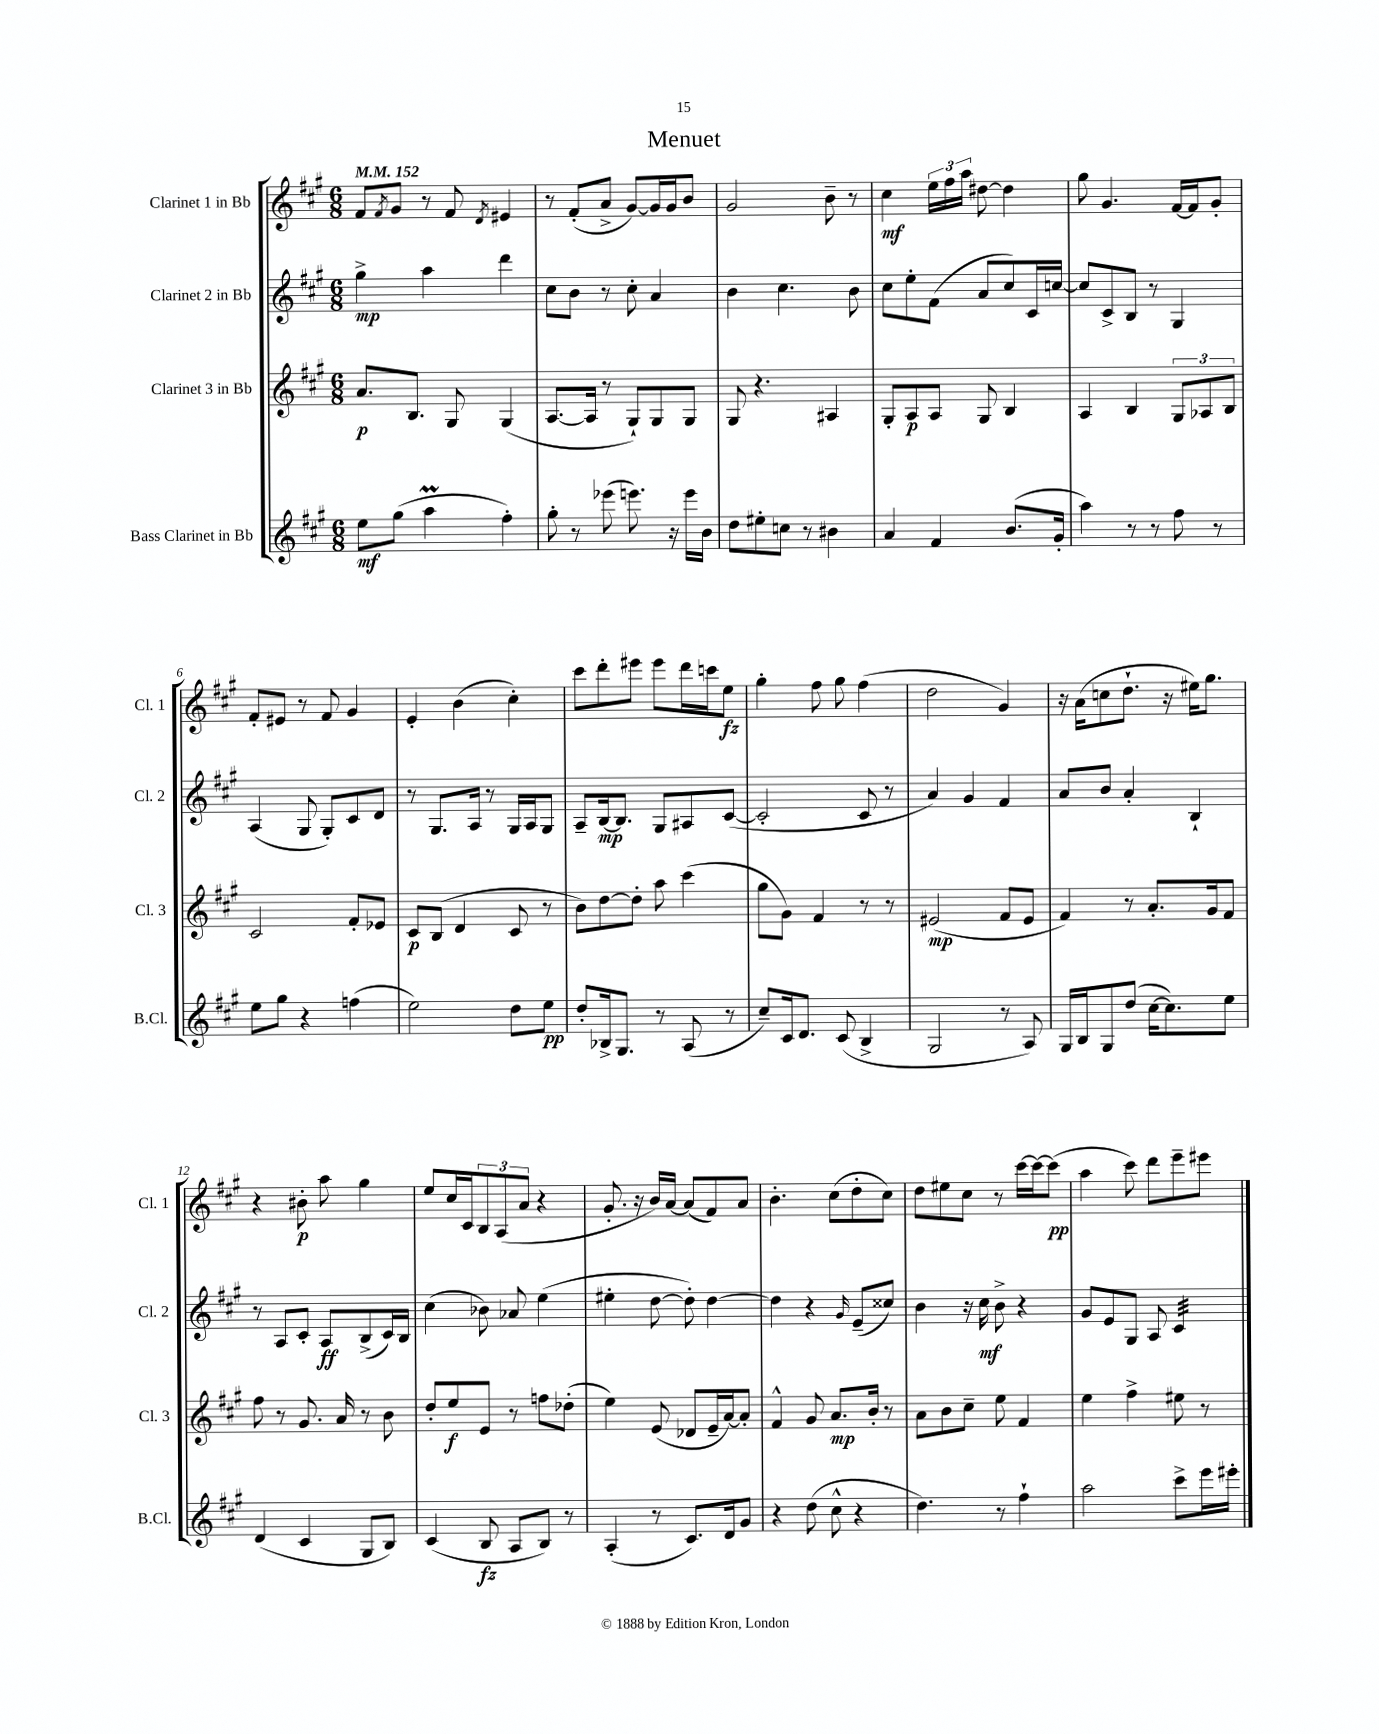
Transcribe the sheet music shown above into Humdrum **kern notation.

**kern	**dynam	**kern	**dynam	**kern	**dynam	**kern	**dynam
*part4	*part4	*part3	*part3	*part2	*part2	*part1	*part1
*staff4	*staff4	*staff3	*staff3	*staff2	*staff2	*staff1	*staff1
*I"Bass Clarinet in Bb	*	*I"Clarinet 3 in Bb	*	*I"Clarinet 2 in Bb	*	*I"Clarinet 1 in Bb	*
*I'B.Cl.	*	*I'Cl. 3	*	*I'Cl. 2	*	*I'Cl. 1	*
*clefG2	*	*clefG2	*	*clefG2	*	*clefG2	*
*k[f#c#g#]	*	*k[f#c#g#]	*	*k[f#c#g#]	*	*k[f#c#g#]	*
*M6/8	*	*M6/8	*	*M6/8	*	*M6/8	*
*MM152	*	*MM152	*	*MM152	*	*MM152	*
=1	=1	=1	=1	=1	=1	=1	=1
8ee\L	mf	8.a/L	p	4gg#^\	mp	8f#/L	.
.	.	.	.	.	.	8qf#/	.
(8gg#\J	.	.	.	.	.	8g#/J	.
.	.	8.B/J	.	.	.	.	.
4aaM\	.	.	.	4aa\	.	8r	.
.	.	8G#/	.	.	.	8f#/	.
.	.	.	.	.	.	8qd/	.
4ff#'\)	.	(4G#/	.	4ddd\	.	4e#X/	.
=2	=2	=2	=2	=2	=2	=2	=2
8gg#'\	.	[8.A/L	.	8cc#\L	.	8r	.
8r	.	.	.	8b\J	.	(8f#'/L	.
.	.	16A/Jk]	.	.	.	.	.
(8eee-X\	.	8r	.	8r	.	8a^/J	.
8.eeen\)	.	8G#`/L)	.	8cc#'\	.	[8g#/L)	.
.	.	8G#/	.	4a/	.	16g#/L]	.
16r	.	.	.	.	.	16g#/J	.
16eee\LL	.	8G#/J	.	.	.	8b/J	.
16b\JJ	.	.	.	.	.	.	.
=3	=3	=3	=3	=3	=3	=3	=3
8dd\L	.	8G#/	.	4b\	.	2g#/	.
8ee#X'\	.	4.r	.	.	.	.	.
8ccn\J	.	.	.	4.cc#\	.	.	.
8r	.	.	.	.	.	.	.
4b#X\	.	4A#X/	.	.	.	8b~\	.
.	.	.	.	8b\	.	8r	.
=4	=4	=4	=4	=4	=4	=4	=4
4a/	.	8G#'/L	.	8cc#\L	.	4cc#\	mf
.	.	8A/	p	8ee'\	.	.	.
4f#/	.	8A/J	.	(8f#\J	.	24ee\LL	.
.	.	.	.	.	.	24ff#\	.
.	.	.	.	.	.	24aa\JJ	.
.	.	8G#/	.	8a/L	.	[8dd#X\	.
(8.b/L	.	4B/	.	8cc#/)	.	4dd#\]	.
.	.	.	.	16c#/L	.	.	.
16g#'/Jk	.	.	.	[16ccn/JJ	.	.	.
=5	=5	=5	=5	=5	=5	=5	=5
4aa\)	.	4A/	.	8cc/L]	.	8gg#\	.
.	.	.	.	8c#^/	.	4.g#/	.
8r	.	4B/	.	8B/J	.	.	.
8r	.	.	.	8r	.	.	.
8ff#\	.	12G#/L	.	4G#/	.	[16f#/LL	.
.	.	.	.	.	.	16f#/J]	.
.	.	12A-X/	.	.	.	.	.
8r	.	.	.	.	.	8g#'/J	.
.	.	12B/J	.	.	.	.	.
!!LO:LB:g=z
=6	=6	=6	=6	=6	=6	=6	=6
8ee\L	.	2c#/	.	(4A/	.	8f#'/L	.
8gg#\J	.	.	.	.	.	8e#X/J	.
4r	.	.	.	8G#/	.	8r	.
.	.	.	.	8G#'/L)	.	8f#/	.
(4ffn\	.	8f#'/L	.	8c#/	.	4g#/	.
.	.	8e-X/J	.	8d/J	.	.	.
=7	=7	=7	=7	=7	=7	=7	=7
2ee\)	.	8c#/L	p	8r	.	4e'/	.
.	.	(8B/J	.	8.G#/L	.	.	.
.	.	4d/	.	.	.	(4b\	.
.	.	.	.	16A/Jk	.	.	.
.	.	.	.	8r	.	.	.
8dd\L	.	8c#/	.	16G#/LL	.	4cc#'\)	.
.	.	.	.	16A/J	.	.	.
8ee\J	pp	8r	.	8G#/J	.	.	.
=8	=8	=8	=8	=8	=8	=8	=8
8dd'/L	.	8b\L)	.	8A~/L	.	8ccc#\L	.
16B-X^/k	.	[8dd\	.	[16B/k	mp	8ddd'\	.
8.G#/J	.	.	.	8.B/J]	.	.	.
.	.	8dd'\J]	.	.	.	8eee#X\J	.
8r	.	8aa\	.	8G#/L	.	8eee#\L	.
(8A/	.	(4ccc#\	.	8A#X/	.	16ddd\L	.
.	.	.	.	.	.	16cccn\J	.
8r	.	.	.	([8c#/J	.	8ee\J	fz
=9	=9	=9	=9	=9	=9	=9	=9
8cc#~/L)	.	8gg#\L	.	2c#'/]	.	4gg#'\	.
16c#/k	.	8g#\J)	.	.	.	.	.
8.d/J	.	.	.	.	.	.	.
.	.	4f#/	.	.	.	8ff#\	.
(8c#/	.	.	.	.	.	8gg#\	.
4B^/	.	8r	.	8c#/	.	(4ff#\	.
.	.	8r	.	8r	.	.	.
=10	=10	=10	=10	=10	=10	=10	=10
2G#/	.	(2e#X/	mp	4a/)	.	2dd\	.
.	.	.	.	4g#/	.	.	.
8r	.	8f#/L	.	4f#/	.	4g#/)	.
8A/)	.	8e#/J	.	.	.	.	.
=11	=11	=11	=11	=11	=11	=11	=11
16G#/LL	.	4f#/)	.	8a/L	.	16r	.
16B/J	.	.	.	.	.	(16a\KL	.
8G#/	.	.	.	8b/J	.	8ccn\	.
(8dd/J	.	8r	.	4a'/	.	8.dd`\J	.
[16cc#\KL	.	8.a'/L	.	.	.	.	.
8.cc#\])	.	.	.	.	.	16r	.
.	.	.	.	4B`/	.	16ee#X\KL)	.
.	.	16g#/k	.	.	.	8.gg#\J	.
8ee\J	.	8f#/J	.	.	.	.	.
!!LO:LB:g=z
=12	=12	=12	=12	=12	=12	=12	=12
(4d/	.	8ff#\	.	8r	.	4r	.
.	.	8r	.	8A/L	.	.	.
4c#/	.	8.g#/	.	8c#'/J	.	8b#X'\	p
.	.	.	.	8A/L	ff	8aa\	.
.	.	16a/	.	.	.	.	.
8G#/L	.	8r	.	(8B^/	.	4gg#\	.
8B/J)	.	8b\	.	16c#/L)	.	.	.
.	.	.	.	16B/JJ	.	.	.
=13	=13	=13	=13	=13	=13	=13	=13
(4c#/	.	8dd'/L	.	(4cc#\	.	8ee/L	.
.	.	8ee/	f	.	.	16cc#/L	.
.	.	.	.	.	.	16c#/J	.
8B/	fz	8e/J	.	8b-X\)	.	12B/	.
.	.	.	.	.	.	(12A/	.
8A/L	.	8r	.	8a-X/	.	.	.
.	.	.	.	.	.	12a/J	.
8B/J)	.	8ffn\L	.	(4ee\	.	4r	.
8r	.	(8dd-X'\J	.	.	.	.	.
=14	=14	=14	=14	=14	=14	=14	=14
(4A'/	.	4ee\)	.	4ee#X'\	.	8.g#'/	.
.	.	.	.	.	.	16r	.
8r	.	(8e/	.	[8dd\	.	16b/LL)	.
.	.	.	.	.	.	[16a/JJ	.
8.c#/L)	.	8d-X/L	.	8dd'\])	.	(8a/L]	.
.	.	16e~/L	.	[4dd\	.	8f#/)	.
16d/k	.	[16a/J)	.	.	.	.	.
8g#/J	.	8a'/J]	.	.	.	8a/J	.
=15	=15	=15	=15	=15	=15	=15	=15
4r	.	4f#^^/	.	4dd\]	.	4.b'\	.
(8dd\	.	8g#/	.	4r	.	.	.
8cc#^^\	.	8.a/L	mp	.	.	(8cc#\L	.
.	.	.	.	16qqg#/	.	.	.
4r	.	.	.	(8e~/L	.	8dd'\	.
.	.	16b'/Jk	.	.	.	.	.
.	.	8r	.	8cc##X/J)	.	8cc#\J)	.
=16	=16	=16	=16	=16	=16	=16	=16
4.dd\)	.	8a\L	.	4b\	.	8dd\L	.
.	.	8b\	.	.	.	8ee#X\	.
.	.	8cc#~\J	.	16r	.	8cc#\J	.
.	.	.	.	16cc#\	mf	.	.
8r	.	8ee\	.	8b^\	.	8r	.
4ff#`\	.	4f#/	.	4r	.	[16ccc#\LL	.
.	.	.	.	.	.	16ccc#\J_	.
.	.	.	.	.	.	(8ccc#\J]	pp
=17	=17	=17	=17	=17	=17	=17	=17
2aa\	.	4ee\	.	8g#/L	.	4aa\	.
.	.	.	.	8e/	.	.	.
.	.	4ff#^\	.	8G#/J	.	8ccc#\)	.
.	.	.	.	8A/	.	8ddd\L	.
*	*	*	*	*tremolo	*	*	*
8ccc#^\L	.	8ee#X\	.	32c#/LLL	.	8eee~\	.
.	.	.	.	32c#/	.	.	.
.	.	.	.	32c#/	.	.	.
.	.	.	.	32c#/	.	.	.
16eee\L	.	8r	.	32c#/	.	8eee#X\J	.
.	.	.	.	32c#/	.	.	.
16eee#X'\JJ	.	.	.	32c#/	.	.	.
.	.	.	.	32c#/JJJ	.	.	.
*	*	*	*	*Xtremolo	*	*	*
==	==	==	==	==	==	==	==
*-	*-	*-	*-	*-	*-	*-	*-
